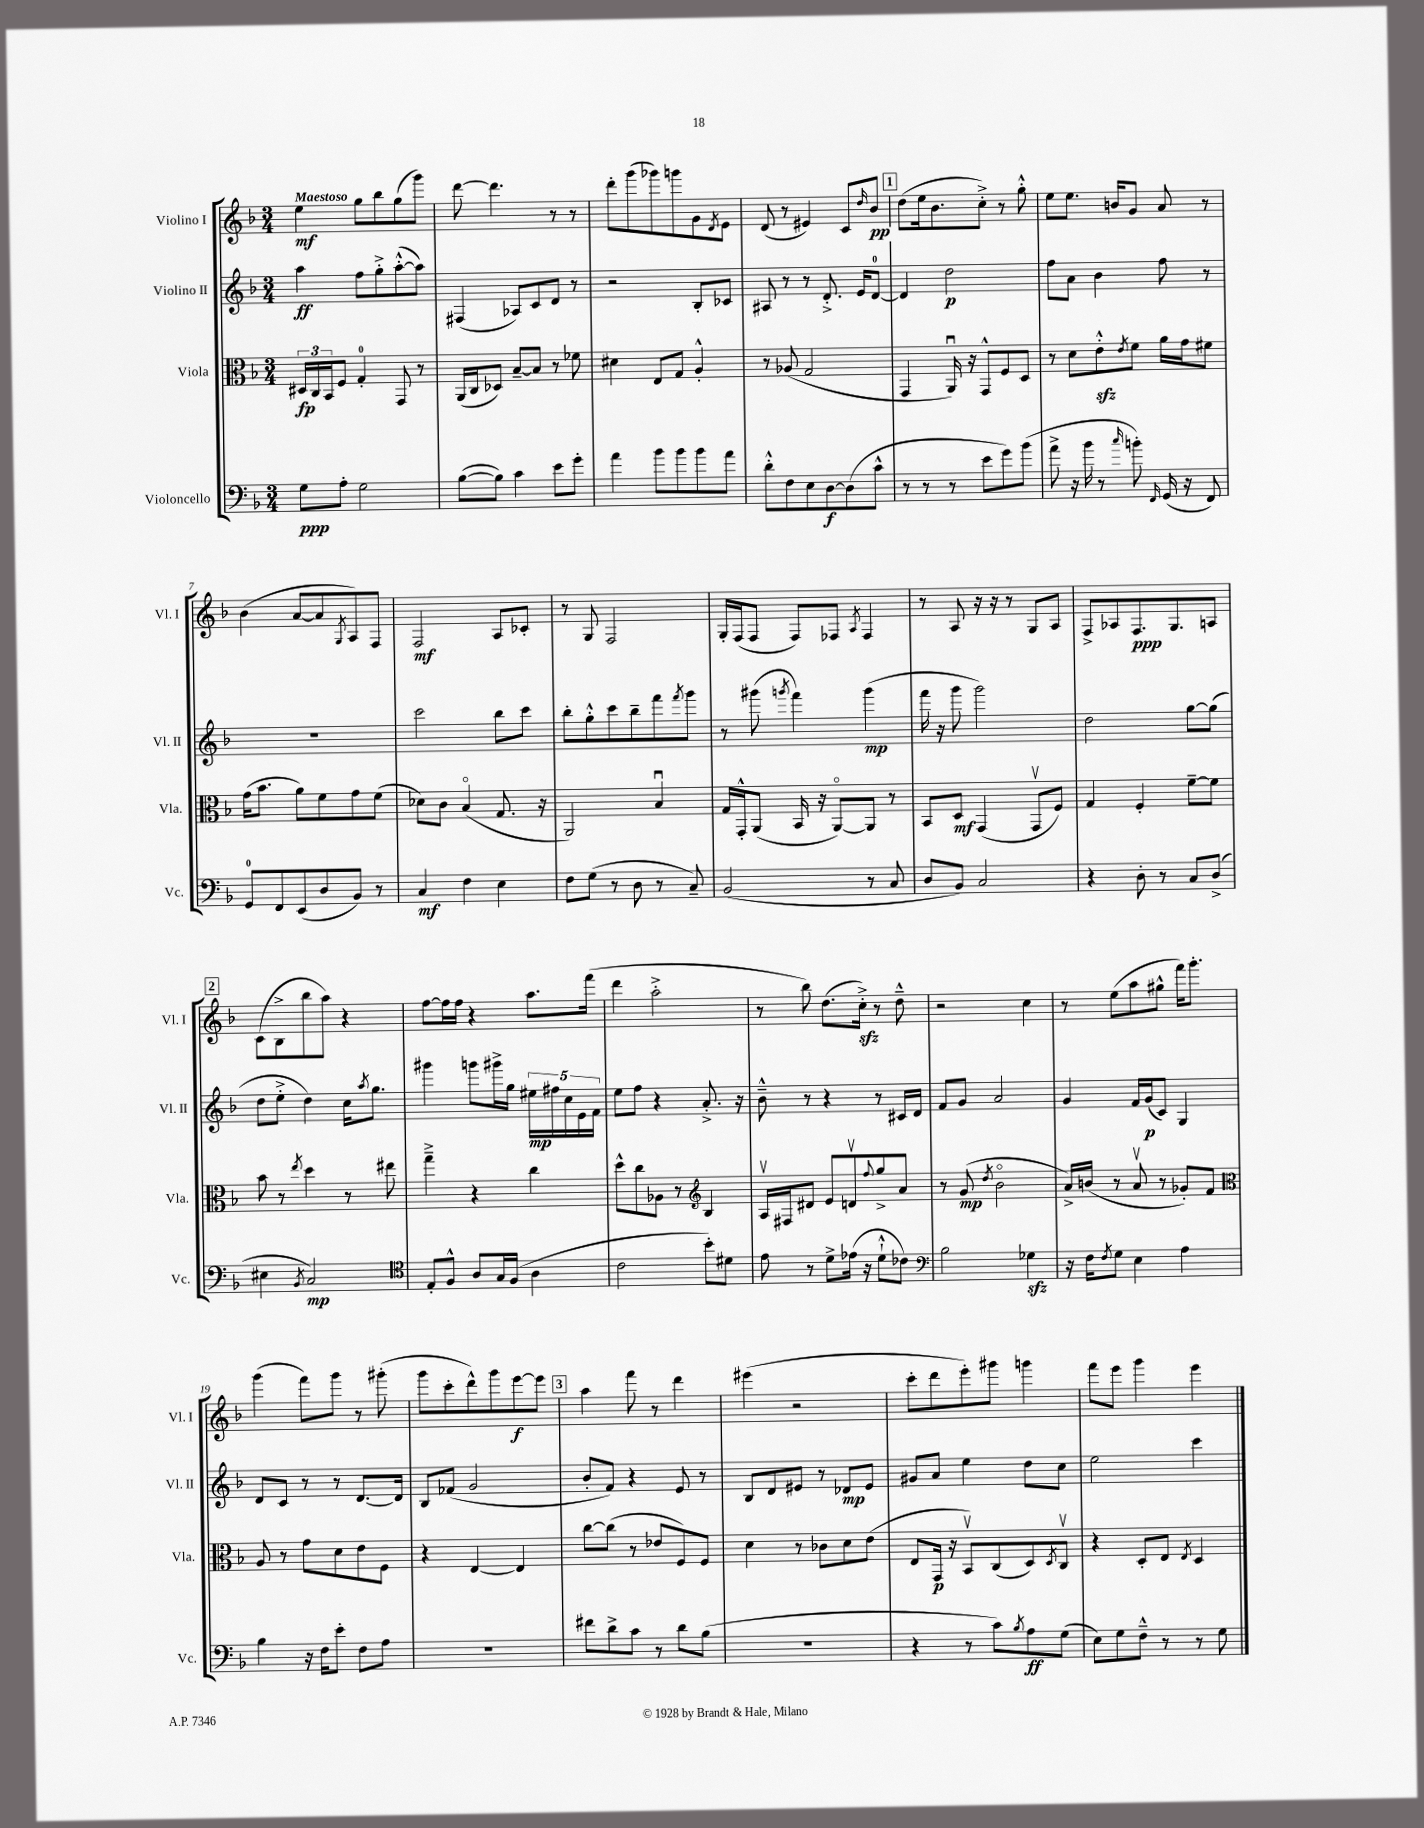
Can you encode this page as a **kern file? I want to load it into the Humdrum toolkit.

**kern	**dynam	**kern	**dynam	**kern	**dynam	**kern	**dynam
*part4	*part4	*part3	*part3	*part2	*part2	*part1	*part1
*staff4	*staff4	*staff3	*staff3	*staff2	*staff2	*staff1	*staff1
*I"Violoncello	*	*I"Viola	*	*I"Violino II	*	*I"Violino I	*
*I'Vc.	*	*I'Vla.	*	*I'Vl. II	*	*I'Vl. I	*
*clefF4	*	*clefC3	*	*clefG2	*	*clefG2	*
*k[b-]	*	*k[b-]	*	*k[b-]	*	*k[b-]	*
*M3/4	*	*M3/4	*	*M3/4	*	*M3/4	*
=1	=1	=1	=1	=1	=1	=1	=1
!	!	!	!	!	!	!LO:TX:a:B:t=Maestoso	!
8G\L	ppp	24D#X/LL	fp	4aa\	ff	4ee\	mf
.	.	24C/	.	.	.	.	.
.	.	24BB-/J	.	.	.	.	.
8A'\J	.	8F/J	.	.	.	.	.
2G\	.	4G'/	.	8ff\L	.	8gg\L	.
.	.	.	.	8gg'^\	.	8bb-\	.
.	.	8GG/	.	([8aa'^^\	.	(8gg\	.
.	.	8r	.	8aa\J])	.	8ggg\J)	.
=2	=2	=2	=2	=2	=2	=2	=2
([8B-\L	.	(16AA/LL	.	(4F#X/	.	[8ddd\	.
.	.	16C/J	.	.	.	.	.
8B-\J])	.	8D-X/J)	.	.	.	4.ddd\]	.
4c\	.	[8B-~/L	.	8A-X/L)	.	.	.
.	.	8B-/J]	.	8c/	.	.	.
8e\L	.	8r	.	8d/J	.	8r	.
8g'\J	.	8f-X\	.	8r	.	8r	.
=3	=3	=3	=3	=3	=3	=3	=3
4a\	.	4d#X\	.	2r	.	8ddd'\L	.
.	.	.	.	.	.	(8ggg\	.
8b-\L	.	8E/L	.	.	.	8ggg-X\)	.
8b-\	.	8G/J	.	.	.	8gggn\	.
8b-\	.	4A'^^/	.	8B-'/L	.	8g\	.
.	.	.	.	.	.	8qd/	.
8a\J	.	.	.	8c-X/J	.	8e\J	.
=4	=4	=4	=4	=4	=4	=4	=4
8d'^^\L	.	8r	.	8A#X/	.	(8d/	.
8F\	.	(8A-X/	.	8r	.	8r	.
8E\	.	2G/	.	8r	.	4e#X/)	.
[8D\	f	.	.	8.d'^/	.	.	.
(8D\]	.	.	.	.	.	8c/L	.
.	.	.	.	16e/KL	.	.	.
.	.	.	.	.	.	16qqdd/	.
8c^^\J	.	.	.	[8d/J	.	8b-/J	pp
!!LO:REH:place=s1:t=1
=5	=5	=5	=5	=5	=5	=5	=5
8r	.	4GG/	.	4d/]	.	(8dd\L	.
8r	.	.	.	.	.	16ee\k	.
.	.	.	.	.	.	8.b-\	.
8r	.	16AAu/)	.	2dd\	p	.	.
.	.	16r	.	.	.	.	.
8e\L	.	8GG^^/L	.	.	.	8cc'^\J)	.
8g\)	.	8F/	.	.	.	8r	.
(8b-\J	.	8D/J	.	.	.	8gg'^^\	.
=6	=6	=6	=6	=6	=6	=6	=6
8a^\	.	8r	.	8ff\L	.	8ee\L	.
16r	.	8d\L	.	8a\J	.	8.ee\J	.
16b-\	.	.	.	.	.	.	.
8r	.	8ezz'^^\	.	4b-\	.	.	.
.	.	.	.	.	.	16bn/KL	.
16qqcc/	.	8qe/	.	.	.	.	.
8bn'\)	.	8f\J	.	.	.	8g/J	.
16qqFF/	.	.	.	.	.	.	.
(16GG/	.	16a\LL	.	8ff\	.	8a/	.
16r	.	16g\J	.	.	.	.	.
8FF/)	.	8f#X\J	.	8r	.	8r	.
!!LO:LB:g=z
=7	=7	=7	=7	=7	=7	=7	=7
8GG/L	.	(16g\KL	.	2.r	.	(4b-\	.
.	.	8.b-\J	.	.	.	.	.
8FF/	.	.	.	.	.	.	.
(8EE/	.	8a\L)	.	.	.	[8a/L	.
8D/	.	8f\	.	.	.	8a/]	.
.	.	.	.	.	.	8qG/	.
8BB-/J)	.	8g\	.	.	.	8A/)	.
8r	.	(8f\J	.	.	.	8F/J	.
=8	=8	=8	=8	=8	=8	=8	=8
4C/	mf	8d-X\L)	.	2ccc\	.	2F/	mf
.	.	8c\J	.	.	.	.	.
4F\	.	(4B-/	.	.	.	.	.
4E\	.	8.G/	.	8bb-\L	.	8A/L	.
.	.	.	.	8ccc\J	.	8c-X'/J	.
.	.	16r	.	.	.	.	.
=9	=9	=9	=9	=9	=9	=9	=9
8F\L	.	2AA/)	.	8bb-'\L	.	8r	.
(8G\J	.	.	.	8gg'^^\	.	8G/	.
8r	.	.	.	8ccc\	.	2F/	.
8D\	.	.	.	8bb-~\	.	.	.
8r	.	4B-u/	.	8fff\	.	.	.
.	.	.	.	8qfff/	.	.	.
8C~/)	.	.	.	8ggg\J	.	.	.
=10	=10	=10	=10	=10	=10	=10	=10
(2BB-/	.	16G/LL	.	8r	.	16G'/LL	.
.	.	16GG'^^/J	.	.	.	(16F/J	.
.	.	(8AA/J	.	(8ggg#X\	.	8F/J	.
.	.	.	.	8qgggn/	.	.	.
.	.	16BB-/	.	4fff\)	.	8F/L)	.
.	.	16r	.	.	.	.	.
.	.	[8AA/L)	.	.	.	8F-X/J	.
.	.	.	.	.	.	8qA/	.
8r	.	8AA/J]	.	(4ggg\	mp	4F-/	.
8C/	.	8r	.	.	.	.	.
=11	=11	=11	=11	=11	=11	=11	=11
8D/L	.	8BB-/L	.	16fff\	.	8r	.
.	.	.	.	16r	.	.	.
8BB-/J)	.	8D/J	mf	8ggg\	.	8A/	.
2C/	.	(4GG/	.	2ggg\)	.	16r	.
.	.	.	.	.	.	16r	.
.	.	.	.	.	.	8r	.
.	.	8GGv/L	.	.	.	8G/L	.
.	.	8F/J)	.	.	.	8A/J	.
=12	=12	=12	=12	=12	=12	=12	=12
4r	.	4G/	.	2dd\	.	8F^/L	.
.	.	.	.	.	.	8A-X/	.
8D'\	.	4F'/	.	.	.	8.F/	ppp
8r	.	.	.	.	.	.	.
.	.	.	.	.	.	8.G/	.
8C/L	.	[8f~\L	.	[8gg\L	.	.	.
(8D^/J	.	8f\J]	.	(8gg\J]	.	8An/J	.
!!LO:LB:g=z
!!LO:REH:place=s1:t=2
=13	=13	=13	=13	=13	=13	=13	=13
4E#X\	.	8b-\	.	8dd\L	.	(8c\L	.
.	.	8r	.	8ee'^\J	.	8B-^\	.
8qBB-/	.	8qee/	.	.	.	.	.
2C/)	mp	4dd\	.	4dd\)	.	8bb-\	.
.	.	.	.	.	.	8aa\J)	.
.	.	8r	.	16cc\KL	.	4r	.
.	.	.	.	8qaa/	.	.	.
.	.	.	.	8.gg\J	.	.	.
.	.	8ee#X\	.	.	.	.	.
=14	=14	=14	=14	=14	=14	=14	=14
*clefC4	*	*	*	*	*	*	*
8E'/L	.	4gg~^\	.	4ggg#X\	.	[8ff\L	.
8F^^/J	.	.	.	.	.	16ff\L]	.
.	.	.	.	.	.	16ff\JJ	.
8A/L	.	4r	.	8gggn\L	.	4r	.
16G/L	.	.	.	16ggg#X^\L	.	.	.
(16F/JJ	.	.	.	16gg\JJ	.	.	.
4A\	.	4cc\	.	20ee#X\LL	mp	8.aa\L	.
.	.	.	.	20ff#X\	.	.	.
.	.	.	.	20cc\	.	.	.
.	.	.	.	20e\	.	.	.
.	.	.	.	.	.	(16fff\Jk	.
.	.	.	.	20f\JJ	.	.	.
=15	=15	=15	=15	=15	=15	=15	=15
2c\	.	8dd^^\L	.	8ee\L	.	4ddd\	.
.	.	8cc\	.	8ff\J	.	.	.
.	.	8A-X\J	.	4r	.	2aa'^\	.
.	.	8r	.	.	.	.	.
*	*	*clefG2	*	*	*	*	*
8b-'\L)	.	4B-/	.	8.a'^/	.	.	.
8d#X\J	.	.	.	.	.	.	.
.	.	.	.	16r	.	.	.
=16	=16	=16	=16	=16	=16	=16	=16
8e\	.	16Av/LL	.	8b-~^^\	.	8r	.
.	.	16F#X/J	.	.	.	.	.
8r	.	8d#X/J	.	8r	.	8bb-\)	.
8d^\L	.	8e/L	.	4r	.	(8.dd\L	.
(16e-X\Jk	.	8dnv/	.	.	.	.	.
16r	.	.	.	.	.	16cczz'^\Jk)	.
.	.	8qqff/	.	.	.	.	.
8d`^^\L	.	8gg^/	.	8r	.	8r	.
8c-X\J)	.	8a/J	.	16c#X/LL	.	8dd~^^\	.
.	.	.	.	16d/JJ	.	.	.
=17	=17	=17	=17	=17	=17	=17	=17
*clefF4	*	*	*	*	*	*	*
2B-\	.	8r	.	8f/L	.	2r	.
.	.	(8g/	mp	8g/J	.	.	.
.	.	8qdd/	.	.	.	.	.
.	.	2b-\	.	2a/	.	.	.
4G-Xzz\	.	.	.	.	.	4cc\	.
=18	=18	=18	=18	=18	=18	=18	=18
16r	.	16a^/LL)	.	4g/	.	8r	.
16F\KL	.	(16bn/JJ	.	.	.	.	.
8qF/	.	.	.	.	.	.	.
8G\J	.	8r	.	.	.	(8ee\L	.
4E\	.	8av/	.	16f/LL	.	8aa\	.
.	.	.	.	(16g/J	p	.	.
.	.	8r	.	8c/J)	.	8gg#X^^\J	.
4A\	.	8g-X'/L)	.	4G/	.	16fff\KL)	.
.	.	.	.	.	.	8.ggg'\J	.
.	.	8f/J	.	.	.	.	.
!!LO:LB:g=z
=19	=19	=19	=19	=19	=19	=19	=19
*	*	*clefC3	*	*	*	*	*
4B-\	.	8A/	.	8d/L	.	(4ggg\	.
.	.	8r	.	8c/J	.	.	.
16r	.	8g\L	.	8r	.	8fff\L)	.
16F\KL	.	.	.	.	.	.	.
8e'\J	.	8d\	.	8r	.	8ggg\J	.
8F\L	.	8e\	.	[8.d/L	.	8r	.
8A\J	.	8F\J	.	.	.	(8ggg#X'\	.
.	.	.	.	16d/Jk]	.	.	.
=20	=20	=20	=20	=20	=20	=20	=20
2.r	.	4r	.	8B-/L	.	8ggg\L	.
.	.	.	.	(8f-X/J	.	8ccc'\	.
.	.	[4E/	.	2g/	.	8ddd^^\)	.
.	.	.	.	.	.	8ggg\	.
.	.	4E/]	.	.	.	[8eee\	f
.	.	.	.	.	.	8eee\J]	.
!!LO:REH:place=s1:t=3
=21	=21	=21	=21	=21	=21	=21	=21
8f#X\L	.	[8cc\L	.	8b-'/L	.	4aa\	.
8d^\	.	(8cc\J]	.	8f/J)	.	.	.
8c\J	.	8r	.	4r	.	8fff\	.
8r	.	8e-X/L	.	.	.	8r	.
8d\L	.	8F/)	.	8e/	.	4ddd\	.
(8B-\J	.	8F/J	.	8r	.	.	.
=22	=22	=22	=22	=22	=22	=22	=22
2.r	.	4d\	.	8B-/L	.	(4eee#X\	.
.	.	.	.	8d/	.	.	.
.	.	8r	.	8e#X/J	.	2r	.
.	.	8c-X\L	.	8r	.	.	.
.	.	8d\	.	8d-X/L	mp	.	.
.	.	(8e\J	.	8e#/J	.	.	.
=23	=23	=23	=23	=23	=23	=23	=23
4r	.	8E/L	.	8g#X/L	.	8ccc'\L	.
.	.	16GG/Jk	p	8a/J	.	8ddd\	.
.	.	16r	.	.	.	.	.
8r	.	8BB-v/L)	.	4ee\	.	8eee'\)	.
8c\L)	.	(8C/	.	.	.	8ggg#X\J	.
8qB-/	.	.	.	.	.	.	.
8A\	ff	8D/)	.	8dd\L	.	4gggn\	.
.	.	8qD/	.	.	.	.	.
(8G\J	.	8Cv/J	.	8cc\J	.	.	.
=24	=24	=24	=24	=24	=24	=24	=24
8E\L)	.	4r	.	2ee\	.	8fff\L	.
8G\	.	.	.	.	.	8eee\J	.
8F~^^\J	.	8D'/L	.	.	.	4ggg\	.
8r	.	8E/J	.	.	.	.	.
.	.	8qE/	.	.	.	.	.
8r	.	4D/	.	4ccc\	.	4eee\	.
8G\	.	.	.	.	.	.	.
==	==	==	==	==	==	==	==
*-	*-	*-	*-	*-	*-	*-	*-
